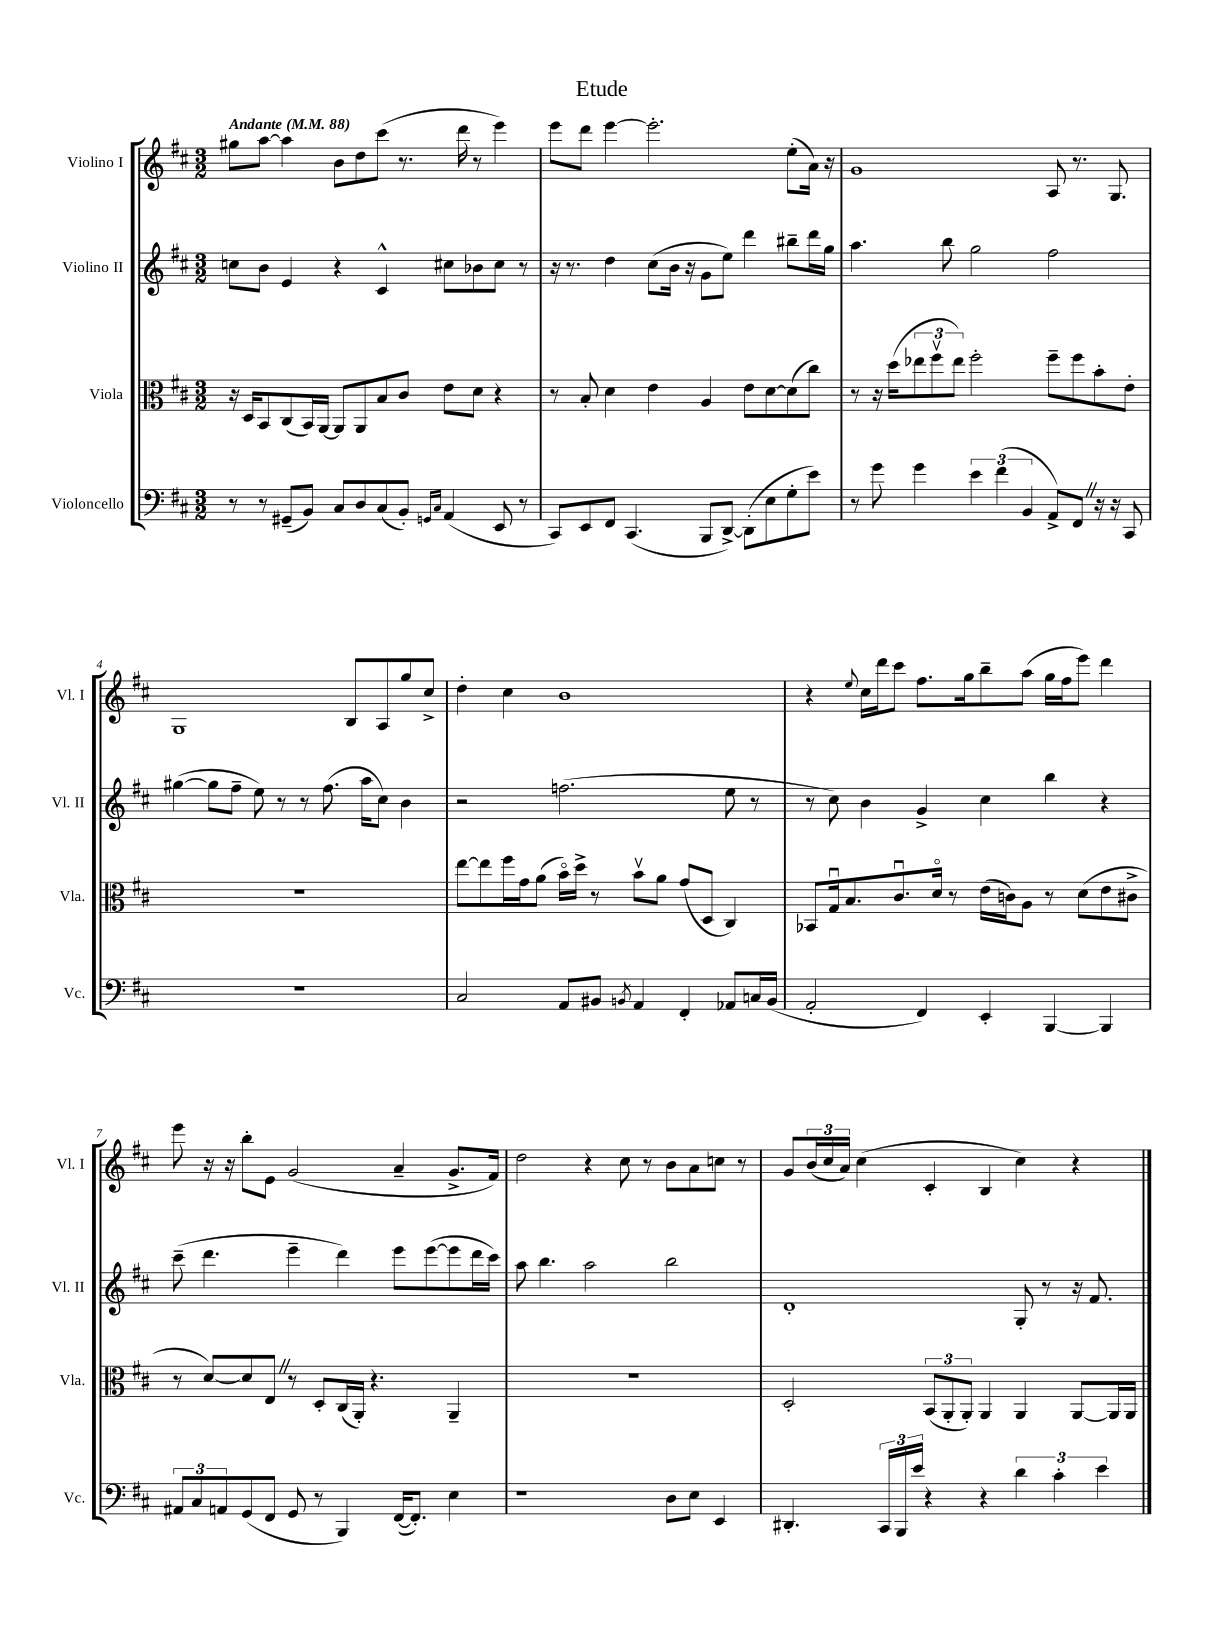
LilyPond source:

\header { title = "Etude" }
<<
\new StaffGroup <<
\new Staff = "s0" \with { instrumentName = "Violino I" shortInstrumentName = "Vl. I" } {
    \clef treble \key d \major \numericTimeSignature \time 3/2 \tempo "Andante" 4 = 88
    gis''8 a''8~ a''4 b'8 d''8 cis'''8( r8. d'''16 r8 e'''4) |
    e'''8 d'''8 e'''4~ e'''2.-. e''8-.( a'16) r16 |
    g'1 a8 r8. g8. |
    g1 b8 a8 g''8 cis''8-> |
    d''4-. cis''4 b'1 |
    r4 \appoggiatura { e''8 } cis''16 d'''16 cis'''8 fis''8. g''16 b''8-- a''8( g''16 fis''16 e'''8) d'''4 |
    e'''8 r16 r16 b''8-. e'8 g'2( a'4-- g'8.-> fis'16) |
    d''2 r4 cis''8 r8 b'8 a'8 c''8 r8 |
    g'8 \tuplet 3/2 { b'16( cis''16 a'16) } cis''4( cis'4-. b4 cis''4) r4 \bar "|." |
}
\new Staff = "s1" \with { instrumentName = "Violino II" shortInstrumentName = "Vl. II" } {
    \clef treble \key d \major \numericTimeSignature \time 3/2
    c''8 b'8 e'4 r4 cis'4-^ cis''8 bes'8 cis''8 r8 |
    r16 r8. d''4 cis''8( b'16 r16 g'8 e''8) d'''4 bis''8-- d'''16 g''16 |
    a''4. b''8 g''2 fis''2 |
    gis''4~( gis''8 fis''8-- e''8) r8 r8 fis''8.( a''16 cis''8) b'4 |
    r2 f''2.( e''8 r8 |
    r8 cis''8) b'4 g'4-> cis''4 b''4 r4 |
    cis'''8--( d'''4. e'''4-- d'''4) e'''8 e'''8~( e'''8 d'''16 cis'''16) |
    a''8 b''4. a''2 b''2 |
    d'1-. g8-. r8 r16 fis'8. \bar "|." |
}
\new Staff = "s2" \with { instrumentName = "Viola" shortInstrumentName = "Vla." } {
    \clef alto \key d \major \numericTimeSignature \time 3/2
    r16 d16 b,8 cis8( b,16) a,16~ a,8 a,8 b8 cis'8 e'8 d'8 r4 |
    r8 b8-. d'4 e'4 a4 e'8 d'8~ d'8( cis''8) |
    r8 r16 d''16( \tuplet 3/2 { ees''8 fis''8\upbow ees''8) } fis''2-. fis''8-- fis''8 b'8-. e'8-. |
    R1. |
    e''8~ e''8 fis''16 g'16 a'8( b'16\flageolet) d''16-> r8 b'8\upbow a'8 g'8( d8 cis4) |
    bes,8 g16\downbow b8. cis'8.\downbow d'16\flageolet r8 e'16( c'16) a8 r8 d'8( e'8 cis'8-> |
    r8 d'8~) d'8 e8 \once \override BreathingSign.text = \markup { \musicglyph "scripts.caesura.straight" } \breathe r8 d8-. cis16( a,16-.) r4. a,4-- |
    R1. |
    d2-. \tuplet 3/2 { b,8( a,8-. a,8-.) } a,4 a,4 a,8~ a,16 a,16 \bar "|." |
}
\new Staff = "s3" \with { instrumentName = "Violoncello" shortInstrumentName = "Vc." } {
    \clef bass \key d \major \numericTimeSignature \time 3/2
    r8 r8 gis,8--( b,8) cis8 d8 cis8( b,8-.) \grace { g,16 cis16 } a,4( e,8 r8 |
    cis,8) e,8 fis,8 cis,4.( b,,8 d,8~->) d,8-.( e8 g8-. e'8) |
    r8 g'8 g'4 \tuplet 3/2 { e'4 fis'4( b,4 } a,8->) fis,8 \once \override BreathingSign.text = \markup { \musicglyph "scripts.caesura.straight" } \breathe r16 r16 cis,8 |
    R1. |
    cis2 a,8 bis,8 \acciaccatura { b,8 } a,4 fis,4-. aes,8 c16 b,16( |
    a,2-. fis,4) e,4-. b,,4~ b,,4 |
    \tuplet 3/2 { ais,8 cis8 a,8 } g,8( fis,8 g,8 r8 b,,4) fis,16~( fis,8.-.) e4 |
    r1 d8 e8 e,4 |
    dis,4.-. \tuplet 3/2 { cis,16 b,,16 e'16 } r4 r4 \tuplet 3/2 { d'4 cis'4-. e'4 } \bar "|." |
}
>>
>>
